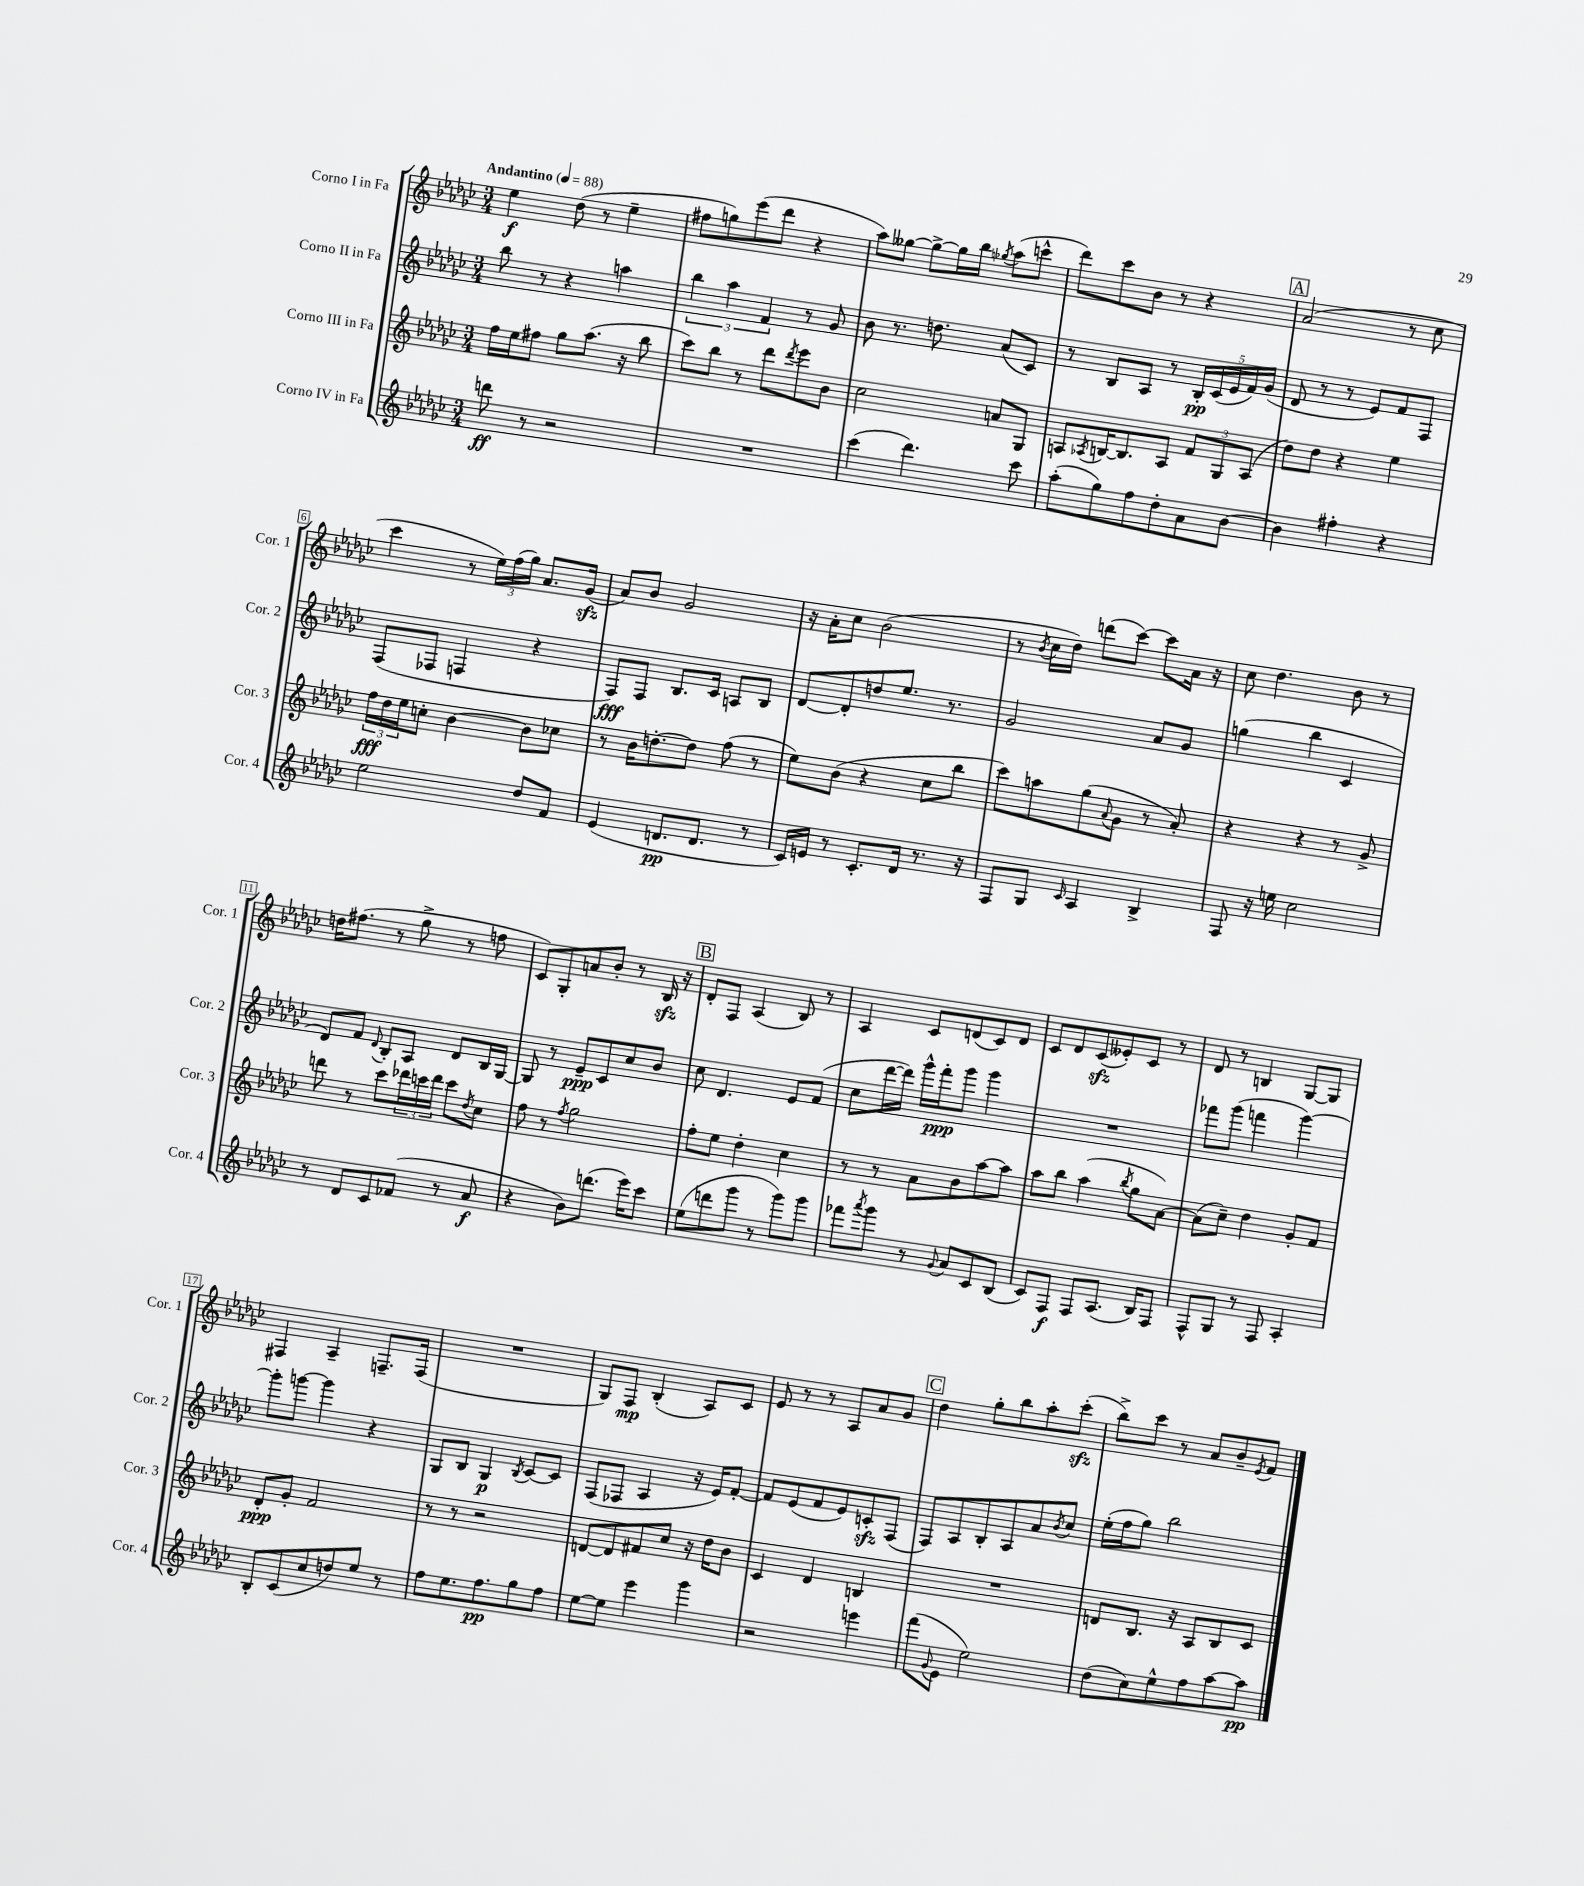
<<
\new StaffGroup <<
\new Staff = "s0" \with { instrumentName = "Corno I in Fa" shortInstrumentName = "Cor. 1" } {
    \clef treble \key ges \major \numericTimeSignature \time 3/4 \tempo "Andantino" 4 = 88
    ees''4\f des''8( r8 ees''4-- |
    fis''8 g''8) ees'''8( des'''8 r4 |
    aes''8) geses''8~ geses''8~-> geses''16 bes''16 \acciaccatura { ges''8 } aes''8( c'''8-^ |
    des'''8) ces'''8 bes'8 r8 r4 |
    \mark \markup { \box "A" } aes'2( r8 ces''8 |
    ces'''4 r8 \tuplet 3/2 { ees''16) f''16( ges''16) } aes'8. ges'16\sfz( |
    aes'8) bes'8 ges'2 |
    r16 aes'16-. ces''8 bes'2( |
    r8 \acciaccatura { bes'8 } ces''16 des''16) d'''8( ces'''8~) ces'''8 aes'16 r16 |
    ces''8 des''4. bes'8 r8 |
    d''16 fis''8.( r8 ges''8-> r8 f''8 |
    ces'8) ges8-. a'8 bes'8-. r8 bes16\sfz r16 |
    \mark \markup { \box "B" } des'8-. f8 aes4( bes8) r8 |
    aes4 ces'8 d'8( ces'8) d'8 |
    ces'8 des'8 ces'8\sfz( eeses'8-.) ces'8 r8 |
    des'8 r8 b4 ges8~ ges8 |
    fis4 aes4-- f8.-- f16( |
    R2. |
    ges8) f8\mp bes4-.( aes8) ces'8 |
    ees'8 r8 r8 aes8 aes'8 ges'8 |
    \mark \markup { \box "C" } des''4 ges''8-. bes''8 aes''8-. ces'''8-.\sfz( |
    bes''8->) ces'''8 r8 aes'8 bes'8-- \acciaccatura { ees'8 } f'8 \bar "|." |
}
\new Staff = "s1" \with { instrumentName = "Corno II in Fa" shortInstrumentName = "Cor. 2" } {
    \clef treble \key ges \major \numericTimeSignature \time 3/4
    bes''8 r8 r4 a''4 |
    \tuplet 3/2 { bes''4 aes''4 f'4 } r8 ges'8 |
    bes'8 r8. d''8. aes'8( ces'8) |
    r8 bes8 aes8 r8 \tuplet 5/4 { bes16-.\pp ces'16( ees'16 f'16) ges'16( } |
    \mark \markup { \box "A" } des'8 r8 r8 ees'8) f'8 f8 |
    f8( fes8 f4 r4 |
    f8\fff) f8 bes8. ces'16 a8 bes8 |
    des'8~ des'8-. d''8 ees''8. r8. |
    ges'2 aes'8 ges'8 |
    g''4( bes''4 ces'4 |
    des'8) f'8 \appoggiatura { des'8 } bes8-. aes8 des'8 bes16 ges16~ |
    ges8 r8 ees'8--\ppp ces'8 ces''8 bes'8 |
    \mark \markup { \box "B" } ces''8 des'4. ees'8 f'8( |
    ces''8 des'''16~ des'''16) ges'''16-^ f'''16-.\ppp ges'''8 ges'''4 |
    R2. |
    fes'''8 ges'''8( f'''4 ges'''4~) |
    ges'''8-. g'''8~ g'''4 r4 |
    ges8 bes8 ges4\p \acciaccatura { bes8 } ces'8~ ces'8 |
    f8( fes8 aes4 r16 ees'16) f'8~-. |
    f'8 ees'8( f'8 ees'8) c'8-.\sfz f8( |
    \mark \markup { \box "C" } f8) aes8 bes8-. aes8 aes'8 \acciaccatura { bes'8 } ces''8 |
    ees''16-.( f''16 ges''8) bes''2 \bar "|." |
}
\new Staff = "s2" \with { instrumentName = "Corno III in Fa" shortInstrumentName = "Cor. 3" } {
    \clef treble \key ges \major \numericTimeSignature \time 3/4
    f''16 ees''16 fis''8 ges''8 aes''8.( r16 bes''8 |
    ces'''8) bes''8 r8 des'''8 \acciaccatura { des'''8 } ees'''8 bes'8 |
    ces''2 a'8 ges8 |
    a8 \acciaccatura { aes8 } b16~ b8. aes8 \tuplet 3/2 { f'8 ges8 aes8( } |
    \mark \markup { \box "A" } des''8) des''8 r4 ees''4 |
    \tuplet 3/2 { f''16\fff des''16 ees''16 } c''8-. bes'4~ bes'8 ces''8 |
    r8 bes'16 d''8.~-. d''8 f''8( r8 |
    ees''8) bes'8( r4 ces''8 bes''8 |
    ces'''8) a''8 ges''8( \appoggiatura { aes'8 } ges'8 r8 aes'8-.) |
    r4 r4 r8 ges'8-> |
    d'''8 r8 ces'''8 \tuplet 3/2 { des'''16 c'''16 des'''16 } c'''8 \acciaccatura { des''8 } ces''8 |
    f''8 r8 \acciaccatura { f''8 } ges''2 |
    \mark \markup { \box "B" } f''8-. ees''8 des''4-. ces''4 |
    r8 r8 aes'8 bes'8 aes''8~ aes''8 |
    aes''8 bes''8 aes''4( \acciaccatura { bes''8 } ges''8 aes'8~) |
    aes'8( ces''8--) des''4 ges'8-. f'8 |
    des'8-.\ppp ges'8-. f'2 |
    r8 r8 r2 |
    d'8~ d'8 fis'8 ces''8 r16 des''16 bes'8 |
    ces'4 des'4 b4 |
    \mark \markup { \box "C" } R2. |
    d'8 bes8. r16 aes8 bes8 ces'8 \bar "|." |
}
\new Staff = "s3" \with { instrumentName = "Corno IV in Fa" shortInstrumentName = "Cor. 4" } {
    \clef treble \key ges \major \numericTimeSignature \time 3/4
    d'''8\ff r8 r2 |
    R2. |
    ces'''4( des'''4.) ces'''8 |
    aes''8-.( ges''8) f''8 des''8-. aes'8 bes'8~ |
    \mark \markup { \box "A" } bes'4 fis''4-. r4 |
    ees''2 des''8 f'8 |
    ees'4( d'8.\pp d'8. r8 |
    ces'16) e'16 r8 ces'8.-. des'16 r8. r16 |
    f8 ges8 \grace { ces'16 } aes4 bes4-> |
    f8 r16 e''16 ces''2 |
    r8 des'8 ces'8 fes'8( r8 aes'8\f |
    r4 bes'8) d'''8.( ees'''16) ces'''8 |
    \mark \markup { \box "B" } ees''8( d'''8 ges'''8 r8 ges'''8) ges'''8 |
    fes'''8 \acciaccatura { aes'''8 } ges'''8 r8 \appoggiatura { ges'8 } aes'8 ces'8 bes8( |
    ces'8) f8\f f8 aes8.( bes16) f8 |
    f8-^ ges8 r8 f8 aes4-. |
    bes8-. ces'8( ces''8 d''8) ees''8 r8 |
    f''8 ees''8. f''8.\pp ges''8 f''8 |
    ees''8~ ees''8 ees'''4 ges'''4 |
    r2 e'''4 |
    \mark \markup { \box "C" } f'''8( \appoggiatura { ges'8 } ees'8 ees''2) |
    des''8( ces''8) ees''8-^ f''8 aes''8~ aes''8\pp \bar "|." |
}
>>
>>
\layout { \context { \Score \override BarNumber.stencil = #(make-stencil-boxer 0.1 0.3 ly:text-interface::print) } }
